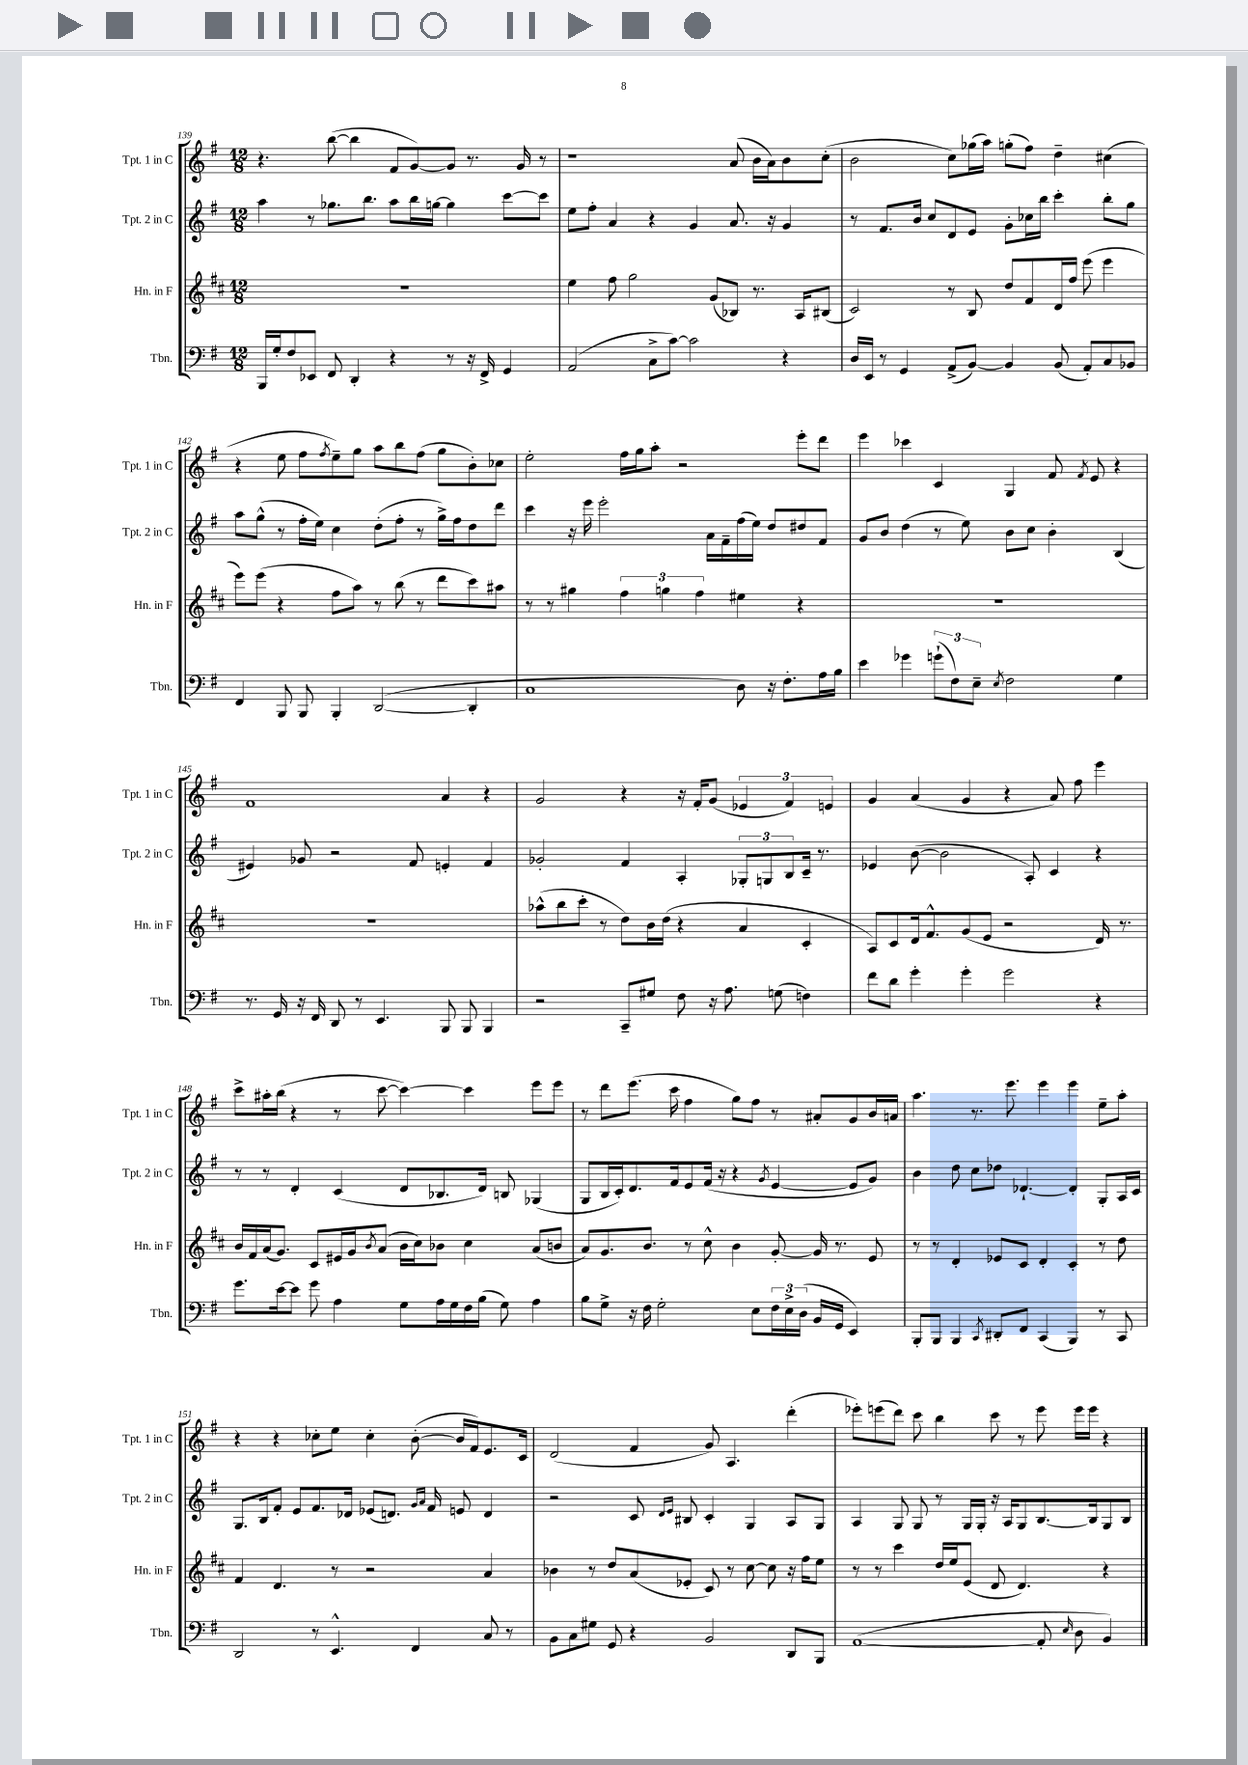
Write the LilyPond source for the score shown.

<<
\new StaffGroup <<
\new Staff = "s0" \with { instrumentName = "Tpt. 1 in C" shortInstrumentName = "Tpt. 1 in C" } {
    \clef treble \key g \major \numericTimeSignature \time 12/8
    r4. b''8~( b''4 fis'8 g'8~) g'8 r8. g'16 r8 |
    r1 a'8( b'16 a'16) b'8 c''8-.( |
    b'2 c''8) ges''16( a''16) g''8-.( fis''8) d''4-- cis''4( |
    r4 e''8 fis''8 \acciaccatura { fis''8 } e''8--) g''8 a''8 b''8 fis''8( g''8 b'8-.) ces''8 |
    e''2-. fis''16 g''16 a''8-. r2 e'''8-. d'''8 |
    e'''4 ces'''4 c'4 g4 fis'8 \acciaccatura { fis'8 } e'8 r4 |
    fis'1 a'4 r4 |
    g'2 r4 r16 fis'16-. g'8( \tuplet 3/2 { ees'4 fis'4) e'4 } |
    g'4 a'4( g'4 r4 a'8) fis''8 e'''4 |
    c'''8-> ais''16-. b''16( r4 r8 c'''8~ c'''4~) c'''4 e'''8 e'''8 |
    r8 d'''8 e'''8.( c'''16 fis''4 g''8) fis''8 r8 ais'8-. g'8 b'16 a'16 |
    a''4. r8. e'''8. e'''4 e'''4 e''8-- a''8-. |
    r4 r4 ces''8-. e''8 ces''4-. b'8~-.( b'16 fis'16) e'8. c'16 |
    d'2( fis'4 g'8) a4. d'''4-.( |
    ees'''8-.) e'''8( d'''8) c'''8 b''4 c'''8 r8 e'''8 e'''16 e'''16 r4 \bar "|." |
}
\new Staff = "s1" \with { instrumentName = "Tpt. 2 in C" shortInstrumentName = "Tpt. 2 in C" } {
    \clef treble \key g \major \numericTimeSignature \time 12/8
    a''4 r8 ges''8. b''8. a''8 b''16 g''16~ g''4 c'''8~ c'''8 |
    e''8 fis''8-. a'4 r4 g'4 a'8. r16 g'4 |
    r8 fis'8. b'16 c''8 d'8 e'8 g'8-. ces''16 b''16 c'''4-. b''8-. g''8 |
    a''8 g''8-^( r8 fis''16-. e''16) c''4 d''8-.( fis''8-. r8 g''16->) fis''16 d''8 d'''8 |
    c'''4 r16 e'''16 e'''2-. a'16 fis'16-- fis''16( e''16) d''8 dis''8 fis'8 |
    g'8 b'8 d''4( r8 e''8) b'8 c''8 b'4-. b4( |
    eis'4) ges'8 r2 fis'8 e'4-. fis'4 |
    ges'2-. fis'4 a4-. \tuplet 3/2 { ges8-. g8 b8 } c'16-- r8. |
    ees'4 b'8~( b'2 a8-.) c'4 r4 |
    r8 r8 d'4-. c'4( d'8 bes8. d'16) b8 ges4( |
    g8 b16 c'16-.) d'8. fis'16 e'8 fis'16( r16 r4 \acciaccatura { g'8 } e'4~ e'8 g'8) |
    b'4 d''8 c''8 des''8 des'4.~-! des'4-. g8-. a16 c'16 |
    g8. b16 fis'8-. e'8 fis'8. des'16 ees'8( d'8.) \grace { g'16 a'16 } fis'16 e'8 d'4 |
    r2 c'8 \grace { d'16 e'16 } bis8 c'4-. g4 a8 g8 |
    a4 g8 g8 r8 g16 g16-. r16 a16 g8 b8.~ b16 g8 b8 \bar "|." |
}
\new Staff = "s2" \with { instrumentName = "Hn. in F" shortInstrumentName = "Hn. in F" } {
    \clef treble \key d \major \numericTimeSignature \time 12/8
    R1. |
    e''4 fis''8 g''2 g'8( bes8) r8. a16 bis8( |
    cis'2) r8 b8 d''8 fis'8 d'16 fis''16 e'''8( e'''4 |
    e'''8) e'''8( r4 fis''8 a''8) r8 b''8( r8 d'''8 cis'''8) ais''8 |
    r8 r8 gis''4 \tuplet 3/2 { fis''4 g''4 fis''4 } eis''4 r4 |
    R1. |
    R1. |
    aes''8-^( b''8 cis'''8-. r8 d''8) b'16 d''16( r4 a'4 cis'4-. |
    a8) cis'8 d'16 fis'8.-^ g'8( e'8 r2 d'16) r8. |
    b'16 fis'16 a'16( g'8.) cis'8 eis'16 g'16 \acciaccatura { b'8 } a'8( b'16 cis''16) bes'8 cis''4 a'8( b'8 |
    a'8) g'8. b'8. r8 cis''8-^ b'4 g'8~-. g'16 r8. e'8 |
    r8 r8 d'4-. ees'8 cis'8 d'4-. cis'4-. r8 d''8 |
    fis'4 d'4. r8 r2 a'4 |
    bes'4 r8 d''8 a'8( ees'8-. cis'8) r8 cis''8~ cis''8 r16 fis''16 e''8 |
    r8 r8 cis'''4 d''16 e''16 e'8( d'8 d'4.) r4 \bar "|." |
}
\new Staff = "s3" \with { instrumentName = "Tbn." shortInstrumentName = "Tbn." } {
    \clef bass \key g \major \numericTimeSignature \time 12/8
    b,,16 g16-. fis8 ees,8 fis,8 d,4-. r4 r8 r16 fis,16-> g,4 |
    a,2( c8-> c'8~) c'2 r4 |
    d16 e,16 r8 g,4 a,8->( b,8~) b,4 b,8( a,8-.) c8 bes,8 |
    fis,4 b,,8 b,,8 b,,4-. d,2~( d,4-. |
    c1 d8) r16 fis8.-. a16 b16 |
    e'4 ges'4 \tuplet 3/2 { g'8-!( fis8) e8-- } \acciaccatura { e8 } fis2 g4 |
    r8. g,16 r16 fis,16 d,8 r8 e,4. b,,8 b,,8 b,,4 |
    r2 c,8-- gis8 fis8 r16 a8. g8( f4) |
    fis'8 d'8 g'4-. g'4-. g'2 r4 |
    g'8. e'16~ e'8 g'8 a4 g8 a16 g16 fis16 b16( g8) a4 |
    b8 g8-> r16 fis16 g2-. e8 \tuplet 3/2 { fis16 e16-> d16( } b,16 g,16 e,4) |
    b,,8-. b,,8 b,,4 \acciaccatura { c,8 } dis,8-. fis,8 c,4( b,,4) r8 c,8 |
    d,2 r8 e,4.-^ fis,4 c8 r8 |
    b,8 c8 gis8 g,8 r4 b,2 d,8 b,,8 |
    a,1~( a,8-. \grace { e16 } d8 b,4) \bar "|." |
}
>>
>>
\layout { \context { \Score currentBarNumber = #139 } }
